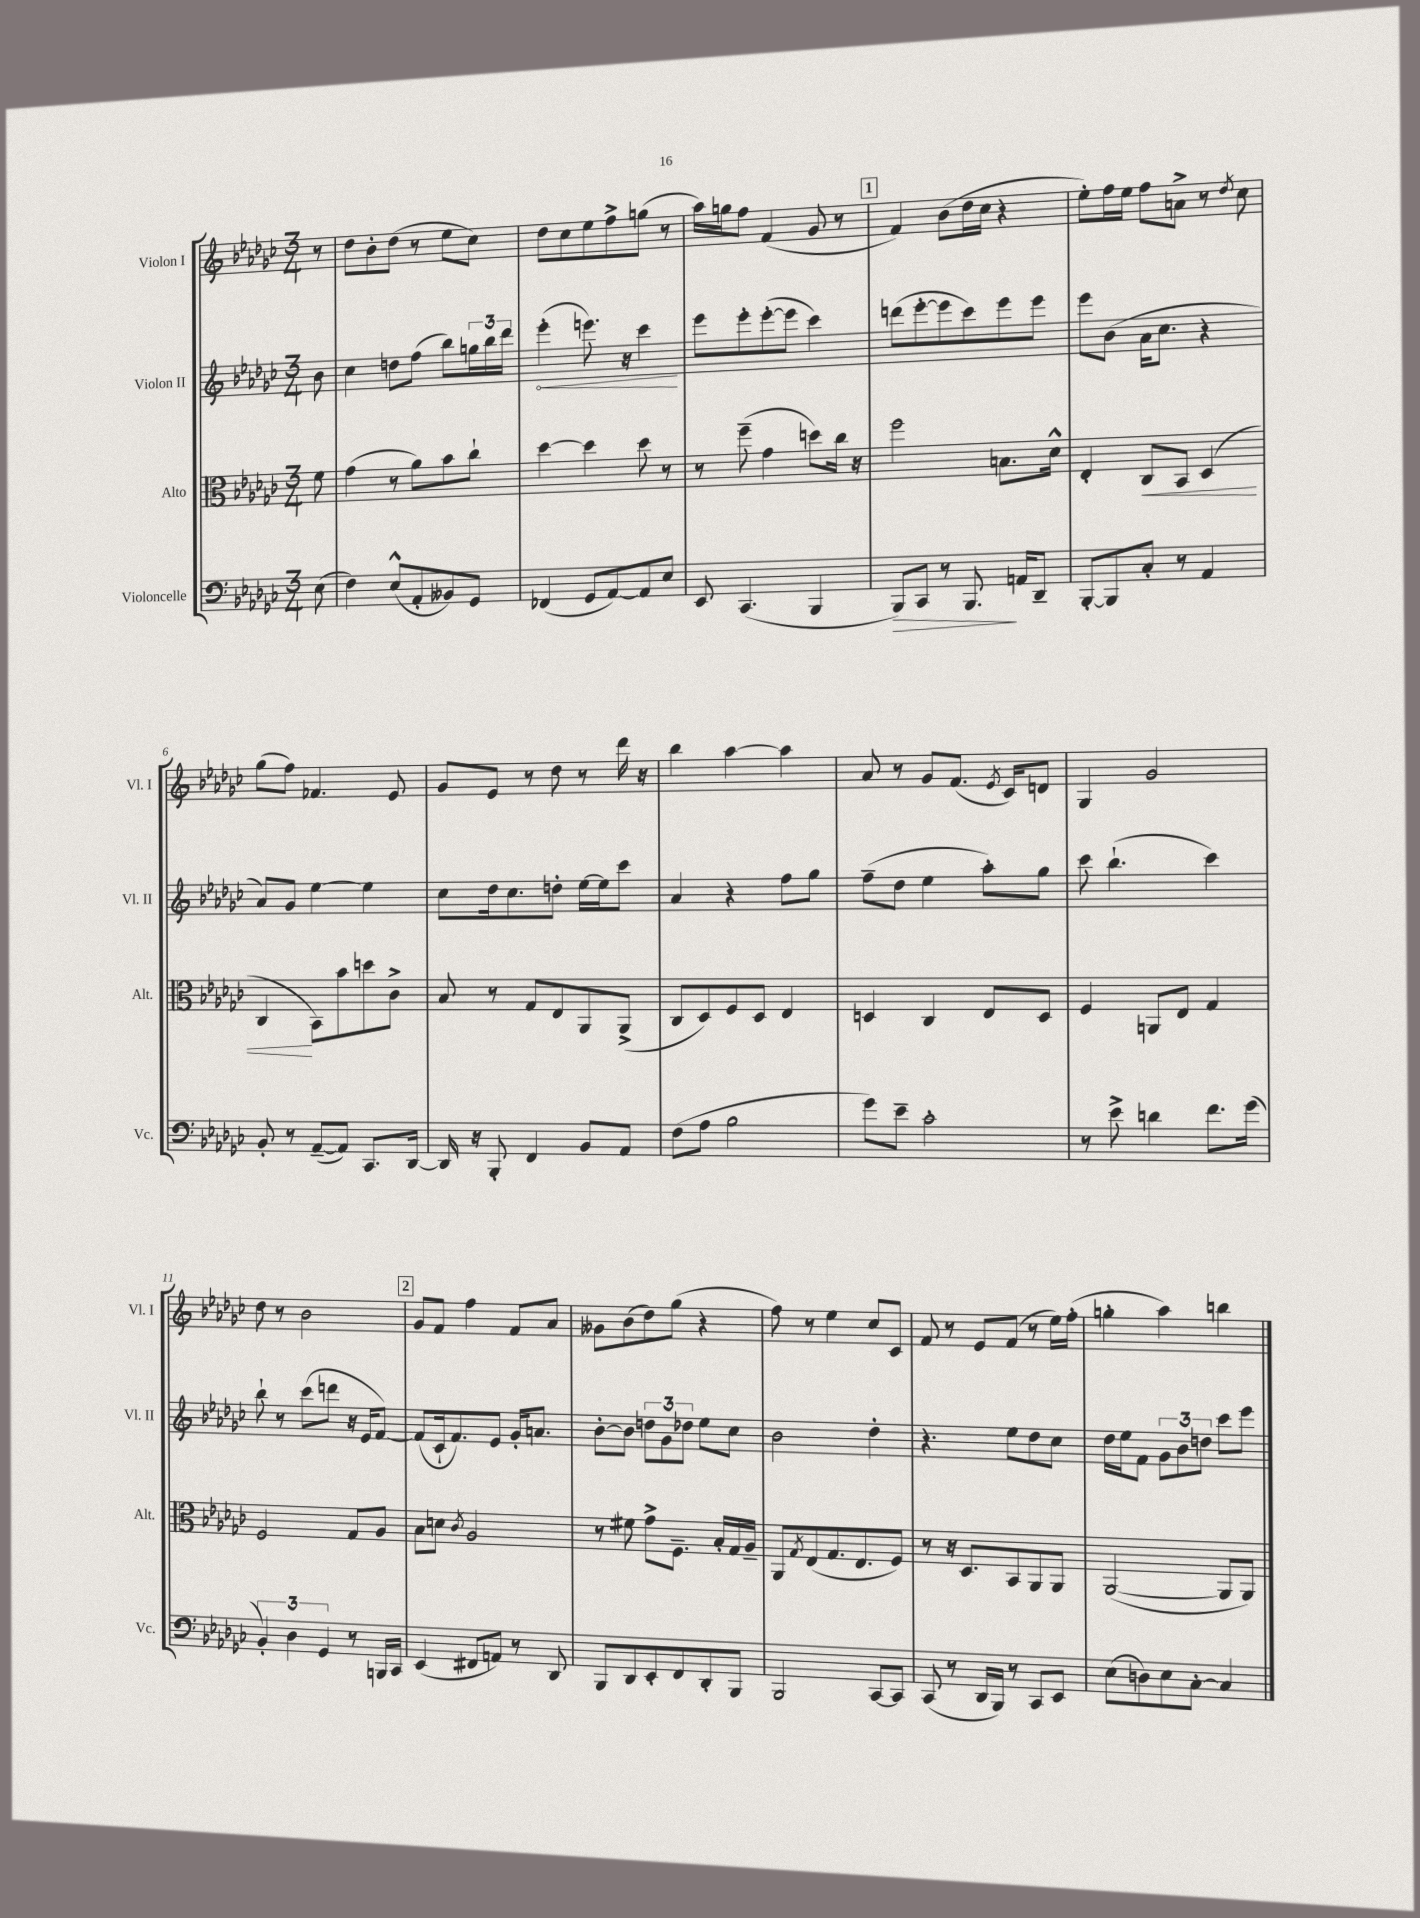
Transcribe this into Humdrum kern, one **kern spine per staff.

**kern	**dynam	**kern	**dynam	**kern	**dynam	**kern
*part4	*part4	*part3	*part3	*part2	*part2	*part1
*staff4	*staff4	*staff3	*staff3	*staff2	*staff2	*staff1
*I"Violoncelle	*	*I"Alto	*	*I"Violon II	*	*I"Violon I
*I'Vc.	*	*I'Alt.	*	*I'Vl. II	*	*I'Vl. I
*clefF4	*	*clefC3	*	*clefG2	*	*clefG2
*k[b-e-a-d-g-c-]	*	*k[b-e-a-d-g-c-]	*	*k[b-e-a-d-g-c-]	*	*k[b-e-a-d-g-c-]
*M3/4	*	*M3/4	*	*M3/4	*	*M3/4
=	=	=	=	=	=	=
(8E-\	.	8f\	.	8b-\	.	8r
=1	=1	=1	=1	=1	=1	=1
4F\)	.	(4g-\	.	4cc-\	.	8dd-\L
.	.	.	.	.	.	8b-'\
(8E-^^/L	.	8r	.	8ddn\L	.	(8dd-\J
8AA-'/	.	8a-\L)	.	(8ff\J	.	8r
8BB--X/)	.	8b-\	.	8bb-\L)	.	8ee-\L
8GG-/J	.	8cc-`\J	.	24ggn\L	.	8cc-\J)
.	.	.	.	24bb-\	.	.
.	.	.	.	24ddd-\JJ	.	.
=2	=2	=2	=2	=2	=2	=2
!	!	!	!	!	!LO:HP:b	!
(4FF-X/	.	[4dd-\	.	(4eee-'\	<	8dd-\L
.	.	.	.	.	.	8cc-\
8GG-/L	.	4dd-\]	.	8.eeen\)	.	8ee-\
[8AA-/)	.	.	.	.	.	8ff^\
.	.	.	.	16r	.	.
8AA-/]	.	8dd-\	.	4ccc-\	.	(8ggn\J
8E-/J	.	8r	.	.	.	8r
.	.	.	.	.	[	.
=3	=3	=3	=3	=3	=3	=3
8EE-/	.	8r	.	8eee-\L	.	16aa-\LL)
.	.	.	.	.	.	16ggn\J
(4.CC-/	.	(8ff~\	.	8eee-'\	.	8ff\J
.	.	4g-\	.	([8eee-'\	.	(4f/
.	.	.	.	8eee-\J]	.	.
4BBB-/	.	8ddn\L)	.	4ccc-\)	.	8g-/
.	.	16cc-\Jk	.	.	.	8r
.	.	16r	.	.	.	.
!!LO:REH:place=s1:t=1
=4	=4	=4	=4	=4	=4	=4
!	!LO:HP:b	!	!	!	!	!
8BBB-/L)	>	2ff\	.	(8dddn\L	.	4f/)
8CC-/J	.	.	.	[8eee-'\	.	.
8r	.	.	.	8eee-\]	.	(8b-\L
8.BBB-/	.	.	.	8ccc-\)	.	16dd-\L
.	.	.	.	.	.	16cc-\JJ
.	.	8.Bn\L	.	8eee-\	.	4r
16AAn/KL	]	.	.	.	.	.
8DD-~/J	.	.	.	8eee-\J	.	.
.	.	16d-^^\Jk	.	.	.	.
=5	=5	=5	=5	=5	=5	=5
[8BBB-'/L	.	4E-'/	.	8eee-\L	.	8ee-'\L)
8BBB-/]	.	.	.	(8b-\J	.	16ff\L
.	.	.	.	.	.	16ee-\JJ
!	!	!	!LO:HP:b	!	!	!
8C-'/J	.	8C-/L	<	16a-\KL	.	8ff\L
.	.	.	.	8.cc-\J	.	.
8r	.	8BB-/J	.	.	.	8an^\J
4AA-/	.	(4D-/	.	4r	.	8r
.	.	.	.	.	.	8qdd-/
.	.	.	.	.	.	8cc-\
!!LO:LB:g=z
=6	=6	=6	=6	=6	=6	=6
8BB-'/	.	4C-/	.	8a-/L)	.	(8gg-\L
8r	.	.	.	8g-/J	.	8ff\J)
([8AA-~/L	.	8BB-\L)	[	[4ee-\	.	4.f-X/
8AA-/J])	.	8b-\	.	.	.	.
8.CC-/L	.	8ddn\	.	4ee-\]	.	.
.	.	8c-^\J	.	.	.	8e-/
[16DD-/Jk	.	.	.	.	.	.
=7	=7	=7	=7	=7	=7	=7
16DD-/]	.	8B-/	.	8cc-\L	.	8g-/L
16r	.	.	.	.	.	.
8BBB-'/	.	8r	.	16dd-\k	.	8e-/J
.	.	.	.	8.cc-\	.	.
4FF/	.	8G-/L	.	.	.	8r
.	.	8E-/	.	8ddn'\J	.	8dd-\
8BB-/L	.	8AA-/	.	[16ee-\LL	.	8r
.	.	.	.	16ee-\J]	.	.
8AA-/J	.	(8AA-^/J	.	8ccc-\J	.	16ddd-\
.	.	.	.	.	.	16r
=8	=8	=8	=8	=8	=8	=8
(8F\L	.	8C-/L	.	4a-/	.	4bb-\
8A-\J	.	8D-/)	.	.	.	.
2B-\	.	8F/	.	4r	.	[4aa-\
.	.	8D-/J	.	.	.	.
.	.	4E-/	.	8ff\L	.	4aa-\]
.	.	.	.	8gg-\J	.	.
=9	=9	=9	=9	=9	=9	=9
8g-\L)	.	4Dn/	.	(8ff~\L	.	8a-/
8e-~\J	.	.	.	8dd-\J	.	8r
2c-'\	.	4C-/	.	4ee-\	.	8g-/L
.	.	.	.	.	.	(8.f/J
.	.	8E-/L	.	8aa-'\L)	.	.
.	.	.	.	.	.	8qe-/
.	.	.	.	.	.	16c-/KL)
.	.	8D/J	.	8gg-\J	.	8dn/J
=10	=10	=10	=10	=10	=10	=10
8r	.	4F/	.	8ccc-\	.	4G-/
8e-^\	.	.	.	(4.bb-`\	.	.
4dn\	.	8AAn/L	.	.	.	2g-/
.	.	8E-/J	.	.	.	.
8.f\L	.	4G-/	.	4ccc-\)	.	.
(16g-\Jk	.	.	.	.	.	.
!!LO:LB:g=z
=11	=11	=11	=11	=11	=11	=11
6BB-'/)	.	2F/	.	8bb-`\	.	8dd-\
.	.	.	.	8r	.	8r
6D-\	.	.	.	.	.	.
.	.	.	.	(8ccc-\L	.	2b-\
6GG-/	.	.	.	.	.	.
.	.	.	.	8dddn\J	.	.
8r	.	8G-/L	.	16r	.	.
.	.	.	.	16e-/KL	.	.
16BBBn/LL	.	8A-/J	.	[8f/J)	.	.
16CC-/JJ	.	.	.	.	.	.
!!LO:REH:place=s1:t=2
=12	=12	=12	=12	=12	=12	=12
(4EE-/	.	8B-\L	.	(8f/L]	.	8g-/L
.	.	8dn\J	.	16c-`/k	.	8f/J
.	.	.	.	8.f/)	.	.
.	.	8qc-/	.	.	.	.
8FF#X/L	.	2A-/	.	.	.	4ff\
8AAn/J)	.	.	.	8e-/J	.	.
8r	.	.	.	16g-'/KL	.	8f/L
.	.	.	.	8.an/J	.	.
8DD-/	.	.	.	.	.	8a-/J
=13	=13	=13	=13	=13	=13	=13
8BBB-/L	.	8r	.	[8b-'\L	.	8g--X\L
8DD-/	.	8f#X\	.	8b-\J]	.	(8b-\
8EE-'/	.	8g-^\L	.	12ddn\L	.	8dd-\)
.	.	.	.	12g-\	.	.
8FF/	.	8.F~\J	.	.	.	(8gg-\J
.	.	.	.	12dd-X\J	.	.
8DD-'/	.	.	.	8ee-\L	.	4r
.	.	16B-'/LL	.	.	.	.
8BBB-/J	.	16G-/	.	8cc-\J	.	.
.	.	16A-~/JJ	.	.	.	.
=14	=14	=14	=14	=14	=14	=14
2BBB-/	.	8AA-/L	.	2b-\	.	8ff\)
.	.	8qG-/	.	.	.	.
.	.	(8E-/	.	.	.	8r
.	.	8.G-/	.	.	.	4ee-\
.	.	8.E-/	.	.	.	.
[8CC-/L	.	.	.	4dd-'\	.	8cc-/L
8CC-/J]	.	8F/J)	.	.	.	8c-/J
=15	=15	=15	=15	=15	=15	=15
(8CC-/	.	8r	.	4.r	.	8f/
8r	.	16r	.	.	.	8r
.	.	8.D-/L	.	.	.	.
16DD-/LL	.	.	.	.	.	8e-/L
16BBB-/JJ)	.	.	.	.	.	.
8r	.	8BB-/	.	8ee-\L	.	(8f/J
8CC-/L	.	8AA-/	.	8dd-\	.	8r
8EE-/J	.	8AA-/J	.	8cc-\J	.	16ee-\LL)
.	.	.	.	.	.	(16ff'\JJ
=16	=16	=16	=16	=16	=16	=16
(8E-\L	.	([2AA-/	.	16dd-\LL	.	4ggn'\
.	.	.	.	16ee-\J	.	.
8Dn\)	.	.	.	8f\J	.	.
8E-\	.	.	.	12g-\L	.	4aa-\)
.	.	.	.	12b-\	.	.
[8C-'\J	.	.	.	.	.	.
.	.	.	.	12ddn\J	.	.
4C-/]	.	8AA-/L]	.	8ccc-\L	.	4bbn\
.	.	8AA-/J)	.	8eee-\J	.	.
==	==	==	==	==	==	==
*-	*-	*-	*-	*-	*-	*-
